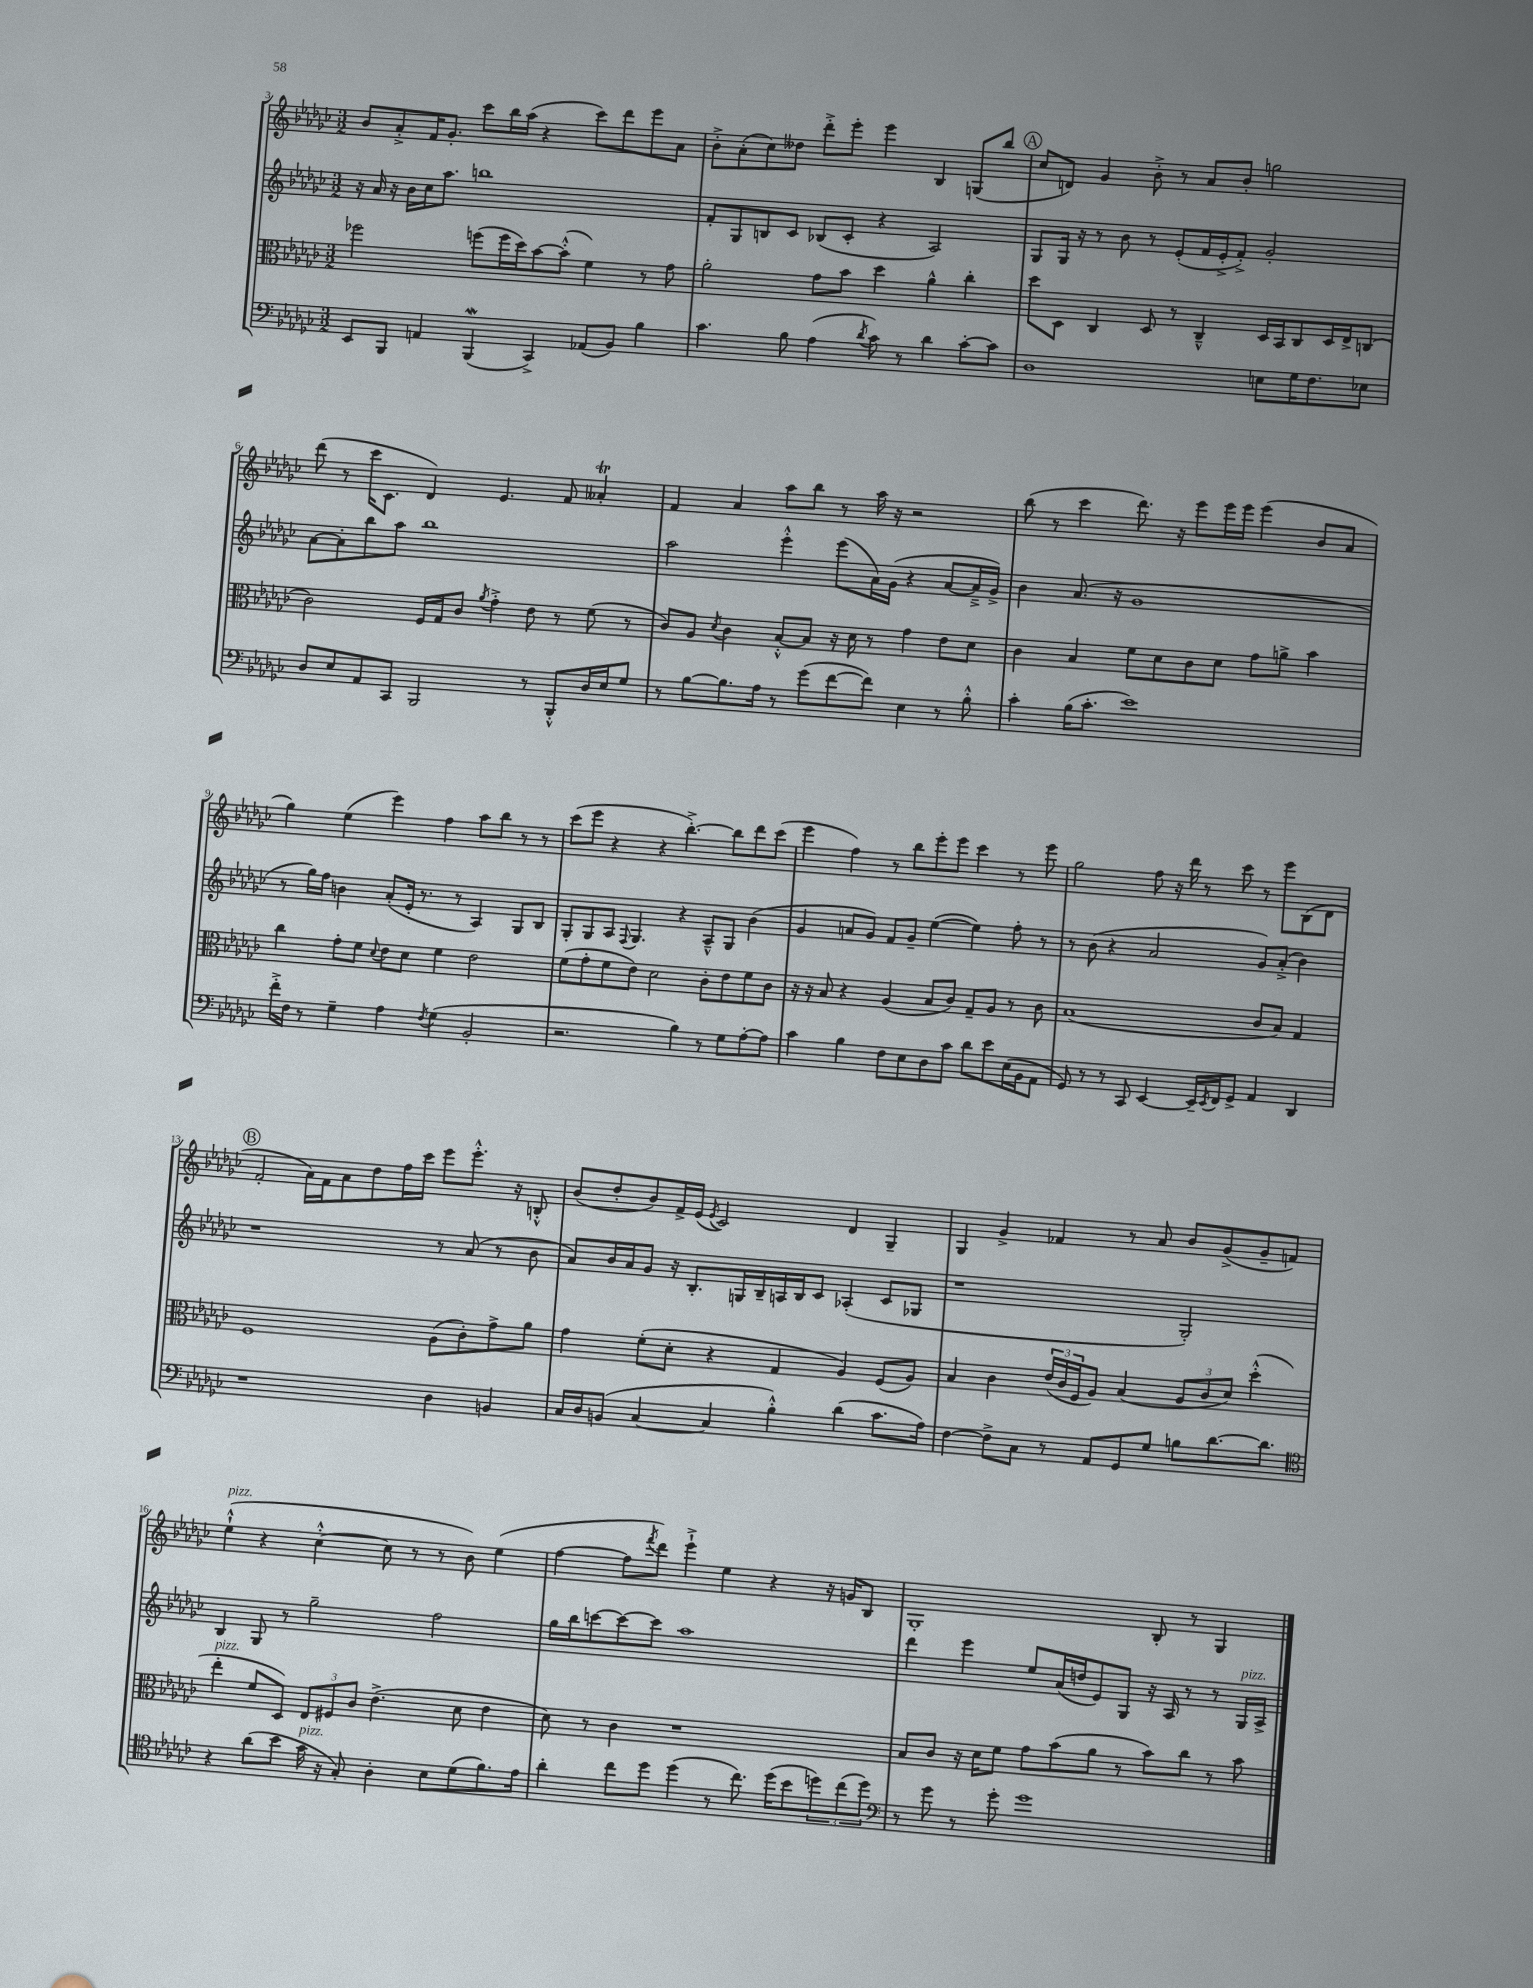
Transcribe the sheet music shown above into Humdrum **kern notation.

**kern	**kern	**kern	**kern
*staff4	*staff3	*staff2	*staff1
*clefF4	*clefC3	*clefG2	*clefG2
*k[b-e-a-d-g-c-]	*k[b-e-a-d-g-c-]	*k[b-e-a-d-g-c-]	*k[b-e-a-d-g-c-]
*M3/2	*M3/2	*M3/2	*M3/2
8EE-	2ff-	16r	8b-
.	.	16a-	.
8BBB-	.	16r	8a-'^
.	.	16b-	.
4AA	.	16cc-	16f
.	.	8.aa-	8.g-'
(4BBB-	(8ff	1bb	8ccc-
.	16ff	.	16bb-
.	16dd-)	.	(16aa-
4CC-^)	[8b-	.	4r
.	(8b-'^^]	.	.
(8AA-	4f)	.	8ccc-)
8BB-)	.	.	8ddd-
4B-	8r	.	8eee-
.	8g-	.	8a-
=	=	=	=
4.c-	2a-'	8f'	8b-'^
.	.	8G-	(8a-'
.	.	8B	8cc-)
8B-	.	8c-	8dd--
(4A-	8g-	(8B-	8ddd-'^
.	8b-	8c-'	8eee-'
8qd-	.	.	.
8c-)	4dd-	4r	4eee-
8r	.	.	.
4d-	4a-^^	2A-)	4B-
[8c-'	4cc-'	.	(8G
8c-]	.	.	8bb-
=	=	=	=
1D-	8dd-	8G-	8cc-
.	8D-	16G-	8d)
.	.	16r	.
.	4C-	8r	4g-
.	.	8b-	.
.	8D-	8r	8b-'^
.	8r	(8e-'	8r
.	4C-~^^	16f	8a-
.	.	16e-'^	.
.	.	8f'^)	8b-'
8E	16D-	2g-'	2gg
.	16BB-	.	.
16G-	8C-	.	.
8.F	.	.	.
.	16D-	.	.
.	16E-^	.	.
8E-	(8C	.	.
=	=	=	=
8D-	2c-)	[8a-	(8ddd-
8E-	.	8a-']	8r
8AA-	.	8bb-	16ccc-
.	.	.	8.c-
8CC-	.	8aa-	.
2BBB-	16F	1bb-	4d-)
.	16G-	.	.
.	8c-	.	.
.	8qa-	.	.
.	4g-'^	.	4.e-
8r	8e-	.	.
8BBB-'^^	8r	.	8f
16D-	(8f	.	4a--'
16E-	.	.	.
8G-	8r	.	.
=	=	=	=
8r	8c-)	2aa-	4f
[8B-	8A-	.	.
.	8qd-	.	.
8.B-]	4c-	.	4a-
16A-	.	.	.
8r	[8B-'^^	4eee-'^^	8aa-
(8g-	8B-]	.	8bb-
[8f	16r	(8eee-	8r
.	16d-	.	.
8f])	8r	16a-)	16aa-
.	.	(16g-	16r
4E-	4g-	4r	2r
8r	8e-	[8a-	.
8B-'^^	8d-	16a-~^]	.
.	.	16g-^)	.
=	=	=	=
4c-'	4c-	4b-	(8bb-
.	.	.	8r
(16B-	4B-	(8.a-	4ccc-
8.c-'	.	.	.
.	.	16r	.
1e-)	8f	1g-	8.ddd-)
.	8d-	.	.
.	.	.	16r
.	8c-	.	8eee-
.	8d-	.	16eee-
.	.	.	16eee-
.	8g-	.	(4eee-
.	8a^	.	.
.	4b-	.	8b-
.	.	.	8a-
=	=	=	=
16f'^	4cc-	8r	4gg-)
16F	.	.	.
8r	.	16gg-)	.
.	.	16ff	.
4G-~	8g-'	4b	(4ee-
.	8f	.	.
.	8qqd-	.	.
4A-	8e-	(8a-'	4eee-)
.	8d-	16e-'	.
.	.	8.r	.
8qF	.	.	.
(4G-	4f	.	4ff
.	.	8r	.
2BB-'	2e-	4A-)	8aa-
.	.	.	8bb-
.	.	8G-	8r
.	.	8B-	8r
=	=	=	=
2.r	(8f	8G-'	(8ccc-
.	8g-'	8G-	8eee-
.	8f	8A-	4r
.	.	8qqF	.
.	8e-)	4.G-	.
.	2d-	.	4r
4B-)	.	4r	[4.bb-'^)
8r	8c-'	8A-~^^	.
8G-	8e-	8G-	8bb-]
[8A-'	8f	(4b-	8ddd-
8A-]	8c-	.	(8ccc-
=	=	=	=
4c-	16r	4g-	4eee-
.	16r	.	.
.	8B-	.	.
4B-	4r	8a	4ff)
.	.	8g-)	.
8F	(4A-	8f	8r
8E-	.	8g-~	8bb-
8D-	8B-	([4ee-	8eee-'
8c-	8c-)	.	8eee-
8d-	8G-~	4ee-])	4ccc-
8e-	8A-	.	.
(16E-	8r	8ff'	8r
16BB-	.	.	.
8AA-	8c-	8r	8eee-
=	=	=	=
8GG-)	(1B-	8r	2gg-
8r	.	(8b-	.
8r	.	4r	.
8CC-	.	.	.
[4EE-	.	2a-	8ff
.	.	.	16r
.	.	.	16ddd-
16EE-~]	.	.	8r
8qEE-	.	.	.
16FF	.	.	.
8GG-^	.	.	8ccc-
4AA-	8c-	8g-)	8r
.	8B-)	(8a-'^	8eee-
4DD-	4G-	4b-)	(8B-
.	.	.	8d-
=	=	=	=
1r	1F	1r	2f'
.	.	.	16a-)
.	.	.	16f
.	.	.	8a-
.	.	.	8dd-
.	.	.	16ff
.	.	.	16ccc-
4D-	(8A-	8r	8eee-
.	8c-')	(8a-	8.eee-'^^
4BB	8g-^	8r	.
.	.	.	16r
.	8a-	8b-	8B'^^
=	=	=	=
16C-	4g-	8a-)	(8b-
16D-	.	.	.
(8BB	.	16b-	8dd-'
.	.	16a-	.
[4C-	(8f'	8g-	8b-)
.	8d-'	16r	16f^
.	.	8.B-'	(16e-
.	.	.	8qe-
4C-]	4r	.	2c-)
.	.	16G	.
.	.	16B-~	.
4B-'^^)	4G-	16A	.
.	.	16B-	.
.	.	8c-	.
(4d-	4A-)	(4A-'	4d-
8.c-	(8F	8c-	4G-~
.	8A-)	8G-	.
16A-)	.	.	.
=	=	=	=
[4F	4B-	1r	4G-
8F^]	4c-	.	4g-^
8C-	.	.	.
8r	(24e-	.	4f-
.	24c-	.	.
.	24F	.	.
8AA-	8A-)	.	.
8GG-	(4B-	.	8r
8G-	.	.	8a-
8B	12A-	2G-')	8b-
.	12c-	.	.
[8.d-	.	.	(8g-^
.	12d-)	.	.
.	(4dd-'^^	.	8g-~
8.d-]	.	.	.
.	.	.	8f)
=	=	=	=
*clefC4	*	*	*
4r	4ee-'	4B-	(4ee-`^^
(8a-	8f	8G-	4r
8b-	8D-)	8r	.
16g-	12E-	2gg-~	[4cc-'^^
16r	.	.	.
.	12F#	.	.
8G-')	.	.	.
.	12c-	.	.
4A-'	(4.e-^	.	8cc-]
.	.	.	8r
8B-	.	2ff	8r
(8d-	8d-	.	8b-)
8.f)	4e-	.	(4ee-
16e-	.	.	.
=	=	=	=
4a-'	8d-)	16gg-	[4ff
.	.	16bb-	.
.	8r	[8ccc	.
8cc-	4c-	8ccc_	8ff]
.	.	.	8qfff
8dd-	.	8ccc]	8ddd-)
(4dd-	1r	1aa-	4eee-`^
8r	.	.	4ee-
8.cc-)	.	.	.
.	.	.	4r
(16dd-	.	.	.
8b-	.	.	.
12dd)	.	.	16r
.	.	.	16g
(12cc-	.	.	.
.	.	.	8B-
12dd)	.	.	.
=	=	=	=
*clefF4	*	*	*
8r	8B-	4ddd-	1G-'
8g-	8c-	.	.
8r	16r	4eee-	.
.	16d-	.	.
8g-'	8f	.	.
1g-	8g-	8ee-	.
.	(8b-	(16a-	.
.	.	16dd	.
.	8a-	8e-)	.
.	8r	8G-	.
.	8b-)	16r	8B-'
.	.	16A-	.
.	8cc-	8r	8r
.	8r	8r	4G-
.	8b-	16G-	.
.	.	16A-^	.
==	==	==	==
*-	*-	*-	*-
